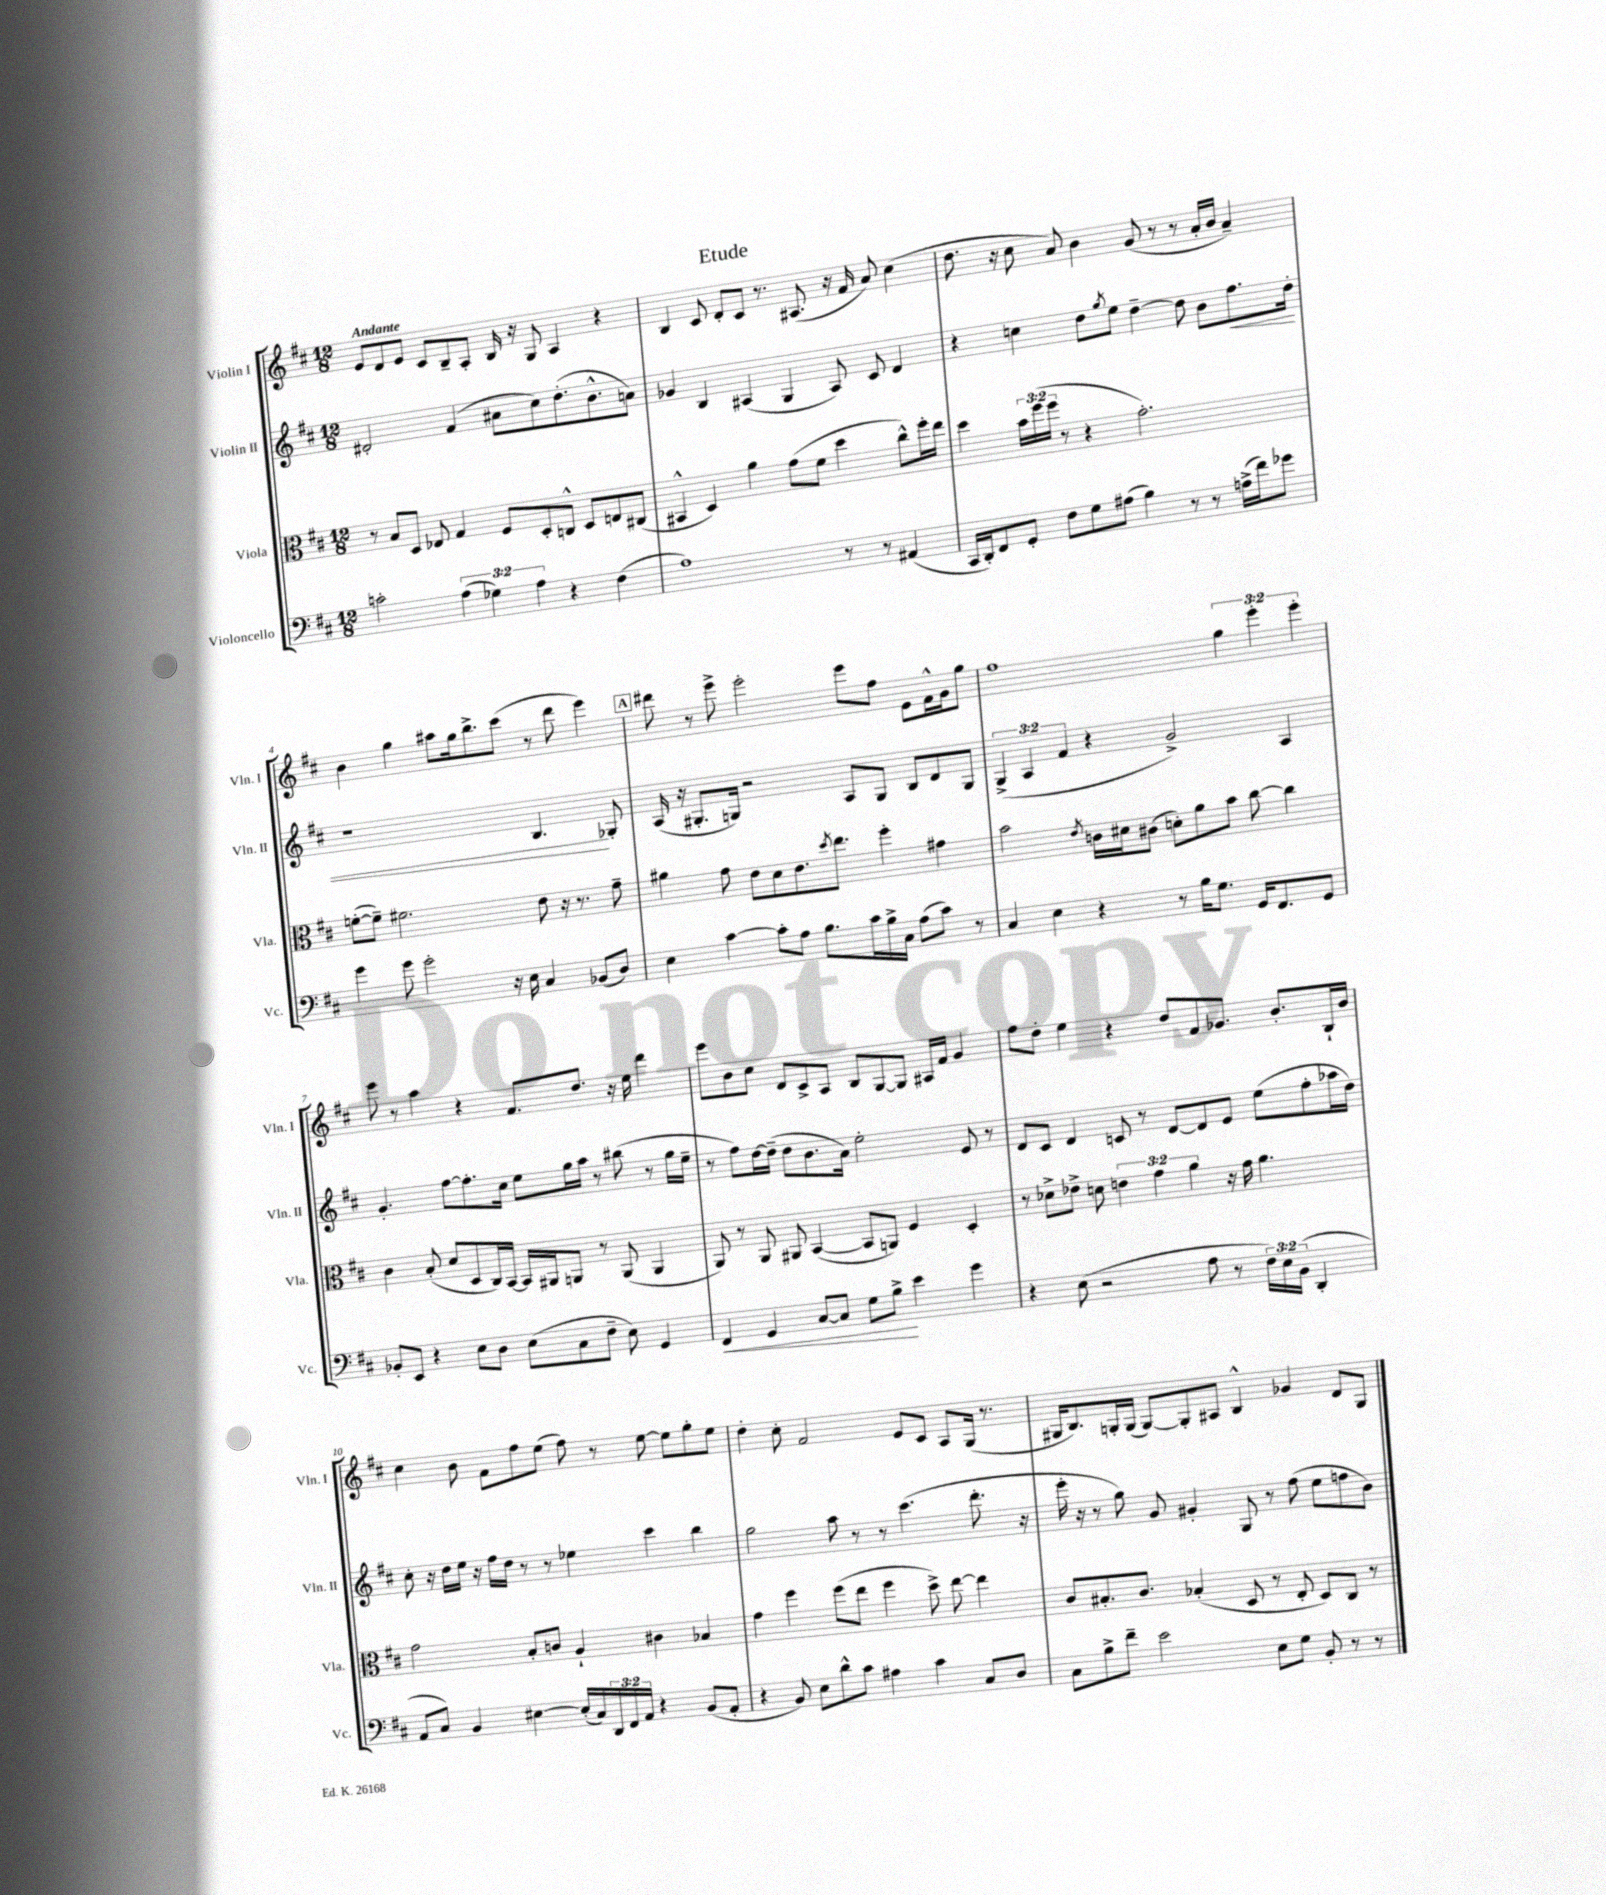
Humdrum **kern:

**kern	**kern	**kern	**kern
*staff4	*staff3	*staff2	*staff1
*clefF4	*clefC3	*clefG2	*clefG2
*k[f#c#]	*k[f#c#]	*k[f#c#]	*k[f#c#]
*M12/8	*M12/8	*M12/8	*M12/8
2c'	8r	2d#'	8e
.	8B	.	8d
.	8D	.	8e
.	8E-	.	8c#
(6A	4G	(4f#	8B~
.	.	.	8A'
6G-)	.	.	.
.	8F#	8a#	16B
.	.	.	16r
6A	.	.	.
.	8D'	8cc#)	8G
4r	8C^^	(8.dd'	4A
.	8D	.	.
.	.	8.b^^	.
(4F#	8E	.	4r
.	(8C#	8a)	.
=	=	=	=
1A)	4BB#^^	4g-	4B
.	4D)	4B	8c#
.	.	.	8d'
.	4a	(4A#	8c#
.	.	.	8.r
.	(8g	4G	.
.	.	.	(8.A#
.	8f#	.	.
8r	4dd	8A#)	16r
.	.	.	16f#
8r	.	8c#	8a)
(4AA#	8cc#^^)	4d	(4cc#
.	16ff#'	.	.
.	16ee	.	.
=	=	=	=
16CC#	4dd	4r	8.dd
16DD')	.	.	.
8FF#	.	.	.
.	.	.	16r
8GG'	24b	4cc	8cc#
.	(24ff#	.	.
.	24ff#	.	.
8F#	8r	.	8a)
8G	4r	8dd	4b
.	.	8qgg	.
(8A#	.	8ee	.
4B)	2.g')	[4dd~	(8g
.	.	.	8r
8r	.	8dd]	8r
8r	.	8b	16a'
.	.	.	16b
(16A^	.	8.ff#	4a~)
16f#)	.	.	.
8g-	.	.	.
.	.	16dd'	.
=	=	=	=
4g	([8f'	1r	4b
.	8f~])	.	.
8g	2.f#	.	4gg
2g'	.	.	.
.	.	.	8aa#
.	.	.	16gg
.	.	.	8.bb^
16r	.	.	(8ccc#
16E	.	.	.
4C#	8e	4.B	8r
.	16r	.	8ddd
.	8.r	.	.
(8BB-	.	.	4eee)
8D)	8g~	8G-'	.
=	=	=	=
4E	4a#	(16A	8ddd#
.	.	16r	.
.	.	8.G#'	8r
[4c#	8g	.	8eee^
.	.	16G)	.
.	8e	2r	2eee'
8c#']	8d	.	.
8A	8.e	.	.
8.B	.	.	.
.	8qdd	.	.
.	8.ee	.	.
.	.	8A	8eee
16c#	.	.	.
16B^	4ff#'	8G	8ff#
16C#	.	.	.
(8A	.	8B	8e
8c#)	4g#	8d	16f#^^
.	.	.	16g
8r	.	8G	8gg
=	=	=	=
4C#	2b	(6G^	1ff#
.	.	6A	.
4E	.	.	.
.	.	6f#	.
.	8qe	.	.
4r	16c	4r	.
.	16d#	.	.
.	(8c#	.	.
8r	8d')	2g^)	.
16B	8a	.	.
8.G	.	.	.
.	8b	.	6gg
16GG	[8cc#	.	.
.	.	.	6eee'
8.FF#	.	.	.
.	4cc#]	4A	.
.	.	.	6eee'
8GG	.	.	.
=	=	=	=
8BB-'	4c#	4.g'	8eee
8EE	.	.	8r
4r	(8B'	.	4aa
.	8d	[8ff#	.
8E	8D	8.ff#']	4r
8D	16C#)	.	.
.	[16BB	16cc#	.
(8E	16BB]	8ee	8.f#
.	16AA#	.	.
8C#	8AA	16gg	.
.	.	16aa	8.dd
8F#~	8r	8r	.
8E)	(8AA	(8bb#	16r
.	.	.	16ee
4GG	4AA	8r	4ddd
.	.	16gg	.
.	.	16ee~	.
=	=	=	=
4FF#	8AA)	8r	8eee
.	8r	8ff#)	8b
4GG	8AA	[16dd	8cc#
.	.	(16dd~]	.
.	8AA#	8dd	8d
[8C#	([4BB	8.b	8c#^
8C#]	.	.	8A
.	.	16a)	.
8G	8BB]	2ee'	8B
8B^	8AA)	.	[8G
4e	4F#	.	8G]
.	.	.	16A#
.	.	.	16f#
4g	4D'	8e	4g
.	.	8r	.
=	=	=	=
4r	8r	8d	8ff#
.	8d-^	8c#	8dd'
(8E	8e-^	4d	4ee
2r	8d	.	.
.	6e	8c	4r
.	.	8r	.
.	6g	.	.
.	.	[8d	8dd
.	6a	.	.
8A	.	8d]	8f#
8r	16r	8e	8.g-
.	16g	.	.
24F#)	4.a	(8ee	.
24E	.	.	.
.	.	.	8.b'
(24BB	.	.	.
4DD'	.	8ff#'	.
.	.	16aa-	16B`
.	.	16dd)	16b
=	=	=	=
8AA	2g	8cc#'	4cc#
8C#)	.	16r	.
.	.	16dd	.
4BB	.	16ee	8b
.	.	16r	.
.	.	16ff#	8f#
.	.	16dd	.
[4E#	8B'	8r	8ff#
.	8c	8r	(8ee
(16E#']	4A`	4ee-	8ff#)
16C#)	.	.	.
24DD	.	.	8r
24FF#	.	.	.
24AA	.	.	.
4r	4c#	4ccc#	[8ee
.	.	.	8ee]
(8BB	4B-	4bb	8gg'
8AA'	.	.	8ee
=	=	=	=
4r	4g	2gg	4dd'
8BB)	4ff#	.	8cc#'
8E	.	.	2f#
8d^^	(8ff#	8aa	.
8c#	8ee	8r	.
4A#	4ff#	8r	.
.	.	(4.ccc#	8e
4c#	8dd^)	.	8c#
.	[8ee	.	8A
8C#	4ee]	8.ddd'	(16G
.	.	.	8.r
8D	.	.	.
.	.	16r	.
=	=	=	=
8C#	8c#	16eee'	16G#
.	.	16r	8.B)
8B^	8.B#'	8r	.
8f#~	.	8gg)	16G'
.	8.c#	.	(16G
2e	.	8g	[8G)
.	(4B-'	4g#'	8G']
.	.	.	8A#
.	8D	8G	4B^^
8E	8r	8r	.
8G	8E'	(8ff#	4g-
8BB'	8D)	8ee	.
8r	8C#	8ff	8d
8r	8r	8b)	8G
==	==	==	==
*-	*-	*-	*-
